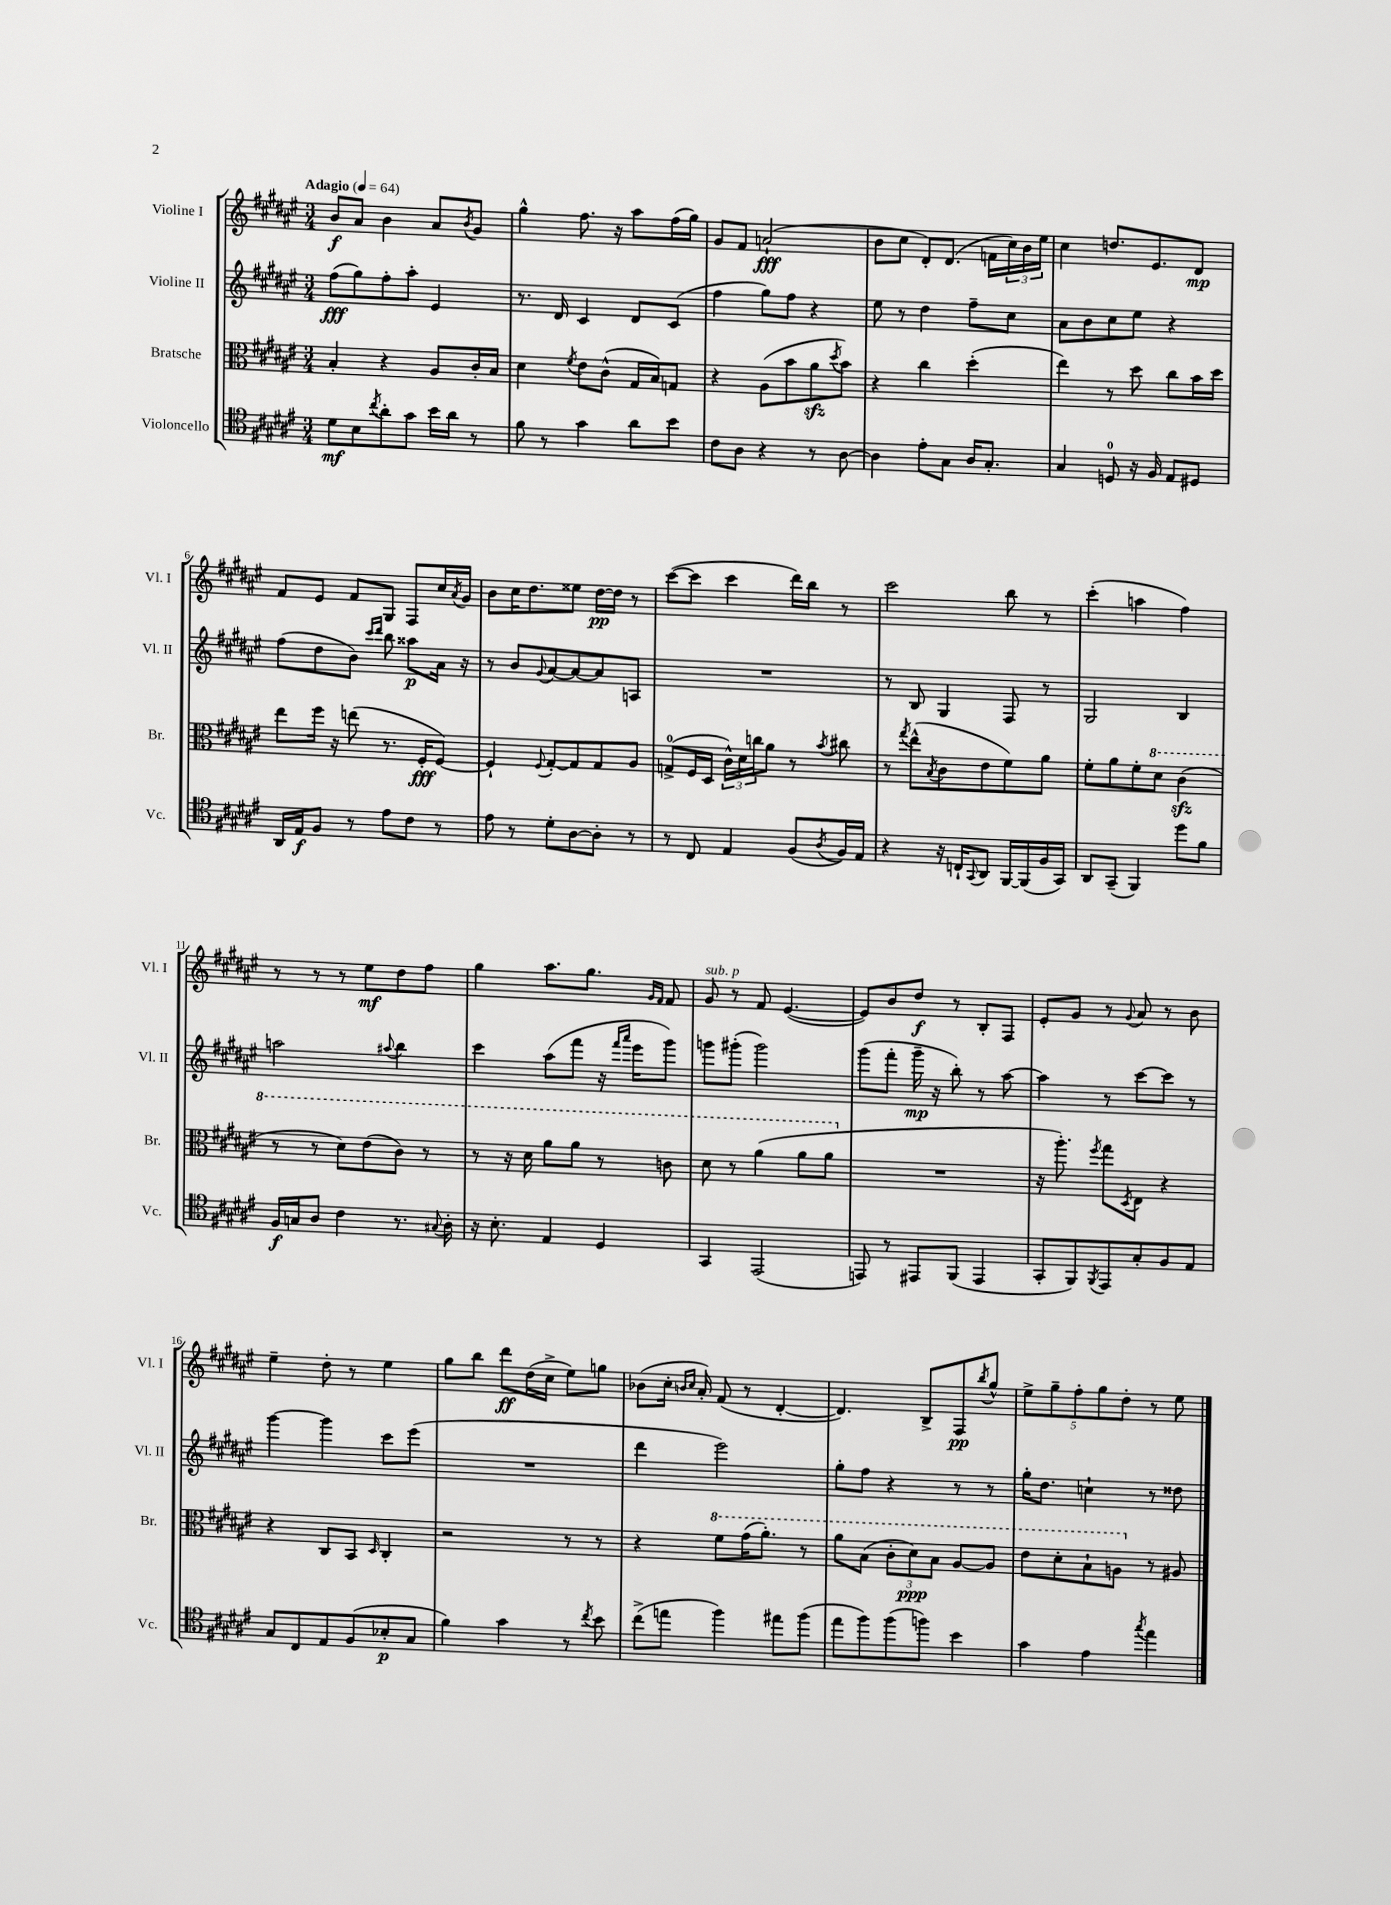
<<
\new StaffGroup <<
\new Staff = "s0" \with { instrumentName = "Violine I" shortInstrumentName = "Vl. I" } {
    \clef treble \key fis \major \numericTimeSignature \time 3/4 \tempo "Adagio" 4 = 64
    b'8\f ais'8 b'4 ais'8 \acciaccatura { b'8 } gis'8 |
    gis''4-^ fis''8. r16 ais''8 fis''16( gis''16) |
    gis'8 fis'8 a'2-!\fff( |
    b'8 cis''8 dis'8-.) dis'8.( f'16 \tuplet 3/2 { cis''16) b'16 eis''16 } |
    cis''4 d''8. eis'8. dis'8\mp |
    fis'8 eis'8 fis'8 gis8 fis8 cis''16 \acciaccatura { ais'8 } gis'16 |
    b'8 cis''16 dis''8. eisis''8 dis''16~\pp dis''16 r8 |
    cis'''8~( cis'''8 cis'''4 dis'''16) b''16 r8 |
    cis'''2 b''8 r8 |
    cis'''4-.( a''4 fis''4) |
    r8 r8 r8 eis''8\mf dis''8 fis''8 |
    gis''4 ais''8. gis''8. \grace { gis'16 fis'16 } fis'8 |
    gis'8^\markup { \italic "sub. p" } r8 fis'8 eis'4.~( |
    eis'8) b'8 dis''8\f r8 b8-. fis8 |
    eis'8-. gis'8 r8 \appoggiatura { gis'8 } ais'8 r8 b'8 |
    eis''4-- dis''8-. r8 eis''4 |
    gis''8 b''8 dis'''8\ff dis''16( cis''16-> eis''8) g''8 |
    bes'8( cis''16-. \grace { b'16 cis''16 } ais'16-.) fis'8( r8 dis'4~-. |
    dis'4.) b8-> fis8\pp \acciaccatura { b''8 } gis''8-^ |
    \tuplet 5/4 { eis''8-> gis''8-- fis''8-. gis''8 dis''8-. } r8 eis''8 \bar "|." |
}
\new Staff = "s1" \with { instrumentName = "Violine II" shortInstrumentName = "Vl. II" } {
    \clef treble \key fis \major \numericTimeSignature \time 3/4
    fis''8\fff( gis''8) fis''8-. ais''8-. eis'4 |
    r8. dis'16 cis'4 dis'8 cis'8( |
    fis''4 gis''8) fis''8 r4 |
    eis''8 r8 dis''4 fis''8-- cis''8 |
    ais'8 b'8 cis''8 eis''8 r4 |
    fis''8( dis''8 b'8) \grace { cis'''16 dis'''16 } b''8 aisis''8\p ais'16 r16 |
    r8 b'8 \appoggiatura { gis'8 } ais'8~ ais'8~ ais'8 a8 |
    R2. |
    r8 b8 gis4 fis8 r8 |
    gis2 b4 |
    a''2 \appoggiatura { ais''8 } b''4 |
    cis'''4 ais''8( fis'''8 r16 \grace { fis'''16 ais'''16 } eis'''16 gis'''8) |
    g'''8 gis'''8-.( gis'''2) |
    gis'''8( fis'''8-. gis'''16--\mp r16 b''8-.) r8 ais''8~ |
    ais''4 r8 cis'''8~ cis'''8 r8 |
    gis'''4~ gis'''4 cis'''8 eis'''8( |
    R2. |
    dis'''4 eis'''2) |
    gis''8-. fis''8 r4 r8 r8 |
    gis''16-. dis''8. c''4-! r8 disis''8 \bar "|." |
}
\new Staff = "s2" \with { instrumentName = "Bratsche" shortInstrumentName = "Br." } {
    \clef alto \key fis \major \numericTimeSignature \time 3/4
    b4-. r4 ais8 cis'16-. b16 |
    dis'4 \acciaccatura { fis'8 } eis'8 cis'8-^( gis16 b16) g8 |
    r4 ais8( b'8 ais'8\sfz \acciaccatura { dis''8 } b'8) |
    r4 cis''4 dis''4-.( |
    eis''4) r8 dis''8 cis''8 b'16 dis''16 |
    eis''8 fis''16 r16 e''8( r8. fis16-.\fff fis8~) |
    fis4-! \appoggiatura { fis8 } gis8~-. gis8 gis8 ais8 |
    g8-0->( fis16 dis16 \tuplet 3/2 { cis'16-^) dis'16 c''16 } ais'8 r8 \acciaccatura { b'8 } cis''8 |
    r8 \acciaccatura { gis''8 } eis''8-^( \acciaccatura { b8 } cis'8 eis'8 fis'8) ais'8 |
    fis'8-. ais'8 fis'8-. \ottava #1 dis''8 cis''4\sfz( |
    r8 r8 dis''8) eis''8( cis''8) r8 |
    r8 r16 dis''16 ais''8 ais''8 r8 c''8 |
    dis''8 r8 ais''4( ais''8 ais''8 \ottava #0 |
    R2. |
    r16 ais''8.-.) \acciaccatura { fis''8 } gis''8 \acciaccatura { dis8 } eis8 r4 |
    r4 cis8 b,8 \grace { dis16 } cis4-. |
    r2 r8 r8 |
    r4 \ottava #1 fis''8 gis''16( ais''8.-.) r8 |
    ais''8 b'8( \tuplet 3/2 { cis''8-. dis''8\ppp) b'8 } ais'8~ ais'8 |
    eis''8 dis''8-. b'8-! a'8 \ottava #0 r8 ais!8 \bar "|." |
}
\new Staff = "s3" \with { instrumentName = "Violoncello" shortInstrumentName = "Vc." } {
    \clef tenor \key fis \major \numericTimeSignature \time 3/4
    dis'8\mf b8 \acciaccatura { cis''8 } ais'8-. gis'8 b'16 ais'16 r8 |
    fis'8 r8 gis'4 ais'8 b'8 |
    cis'8 ais8 r4 r8 ais8~ |
    ais4 eis'8-. gis8 ais16 gis8.-. |
    gis4 d8-0 r16 fis16 eis8 dis8 |
    ais,16 eis16\f fis8 r8 eis'8 cis'8 r8 |
    eis'8 r8 dis'8-. ais8~ ais8-. r8 |
    r8 cis8 eis4 fis8( \acciaccatura { ais8 } fis16) eis16 |
    r4 r16 c16-! \appoggiatura { gis,8 } ais,8 fis,16~ fis,16( fis16 gis,16) |
    ais,8 gis,8--( fis,4) dis''8 fis'8 |
    fis16\f g16 ais8 cis'4 r8. \appoggiatura { gis8 } ais16-. |
    r16 b8.-. eis4 dis4 |
    gis,4 eis,2( |
    e,8) r8 eis,8 fis,8( eis,4 |
    gis,8-. fis,8) \acciaccatura { fis,8 } eis,8 gis8-. fis8 eis8 |
    gis8 cis8 eis8 fis8( bes8-.\p gis8 |
    fis'4) gis'4 r8 \acciaccatura { cis''8 } b'8 |
    cis''8->( e''8 fis''4) eis''8 fis''8( |
    eis''8 fis''8) fis''8( f''8) b'4 |
    gis'4 eis'4 \acciaccatura { gis''8 } eis''4 \bar "|." |
}
>>
>>
